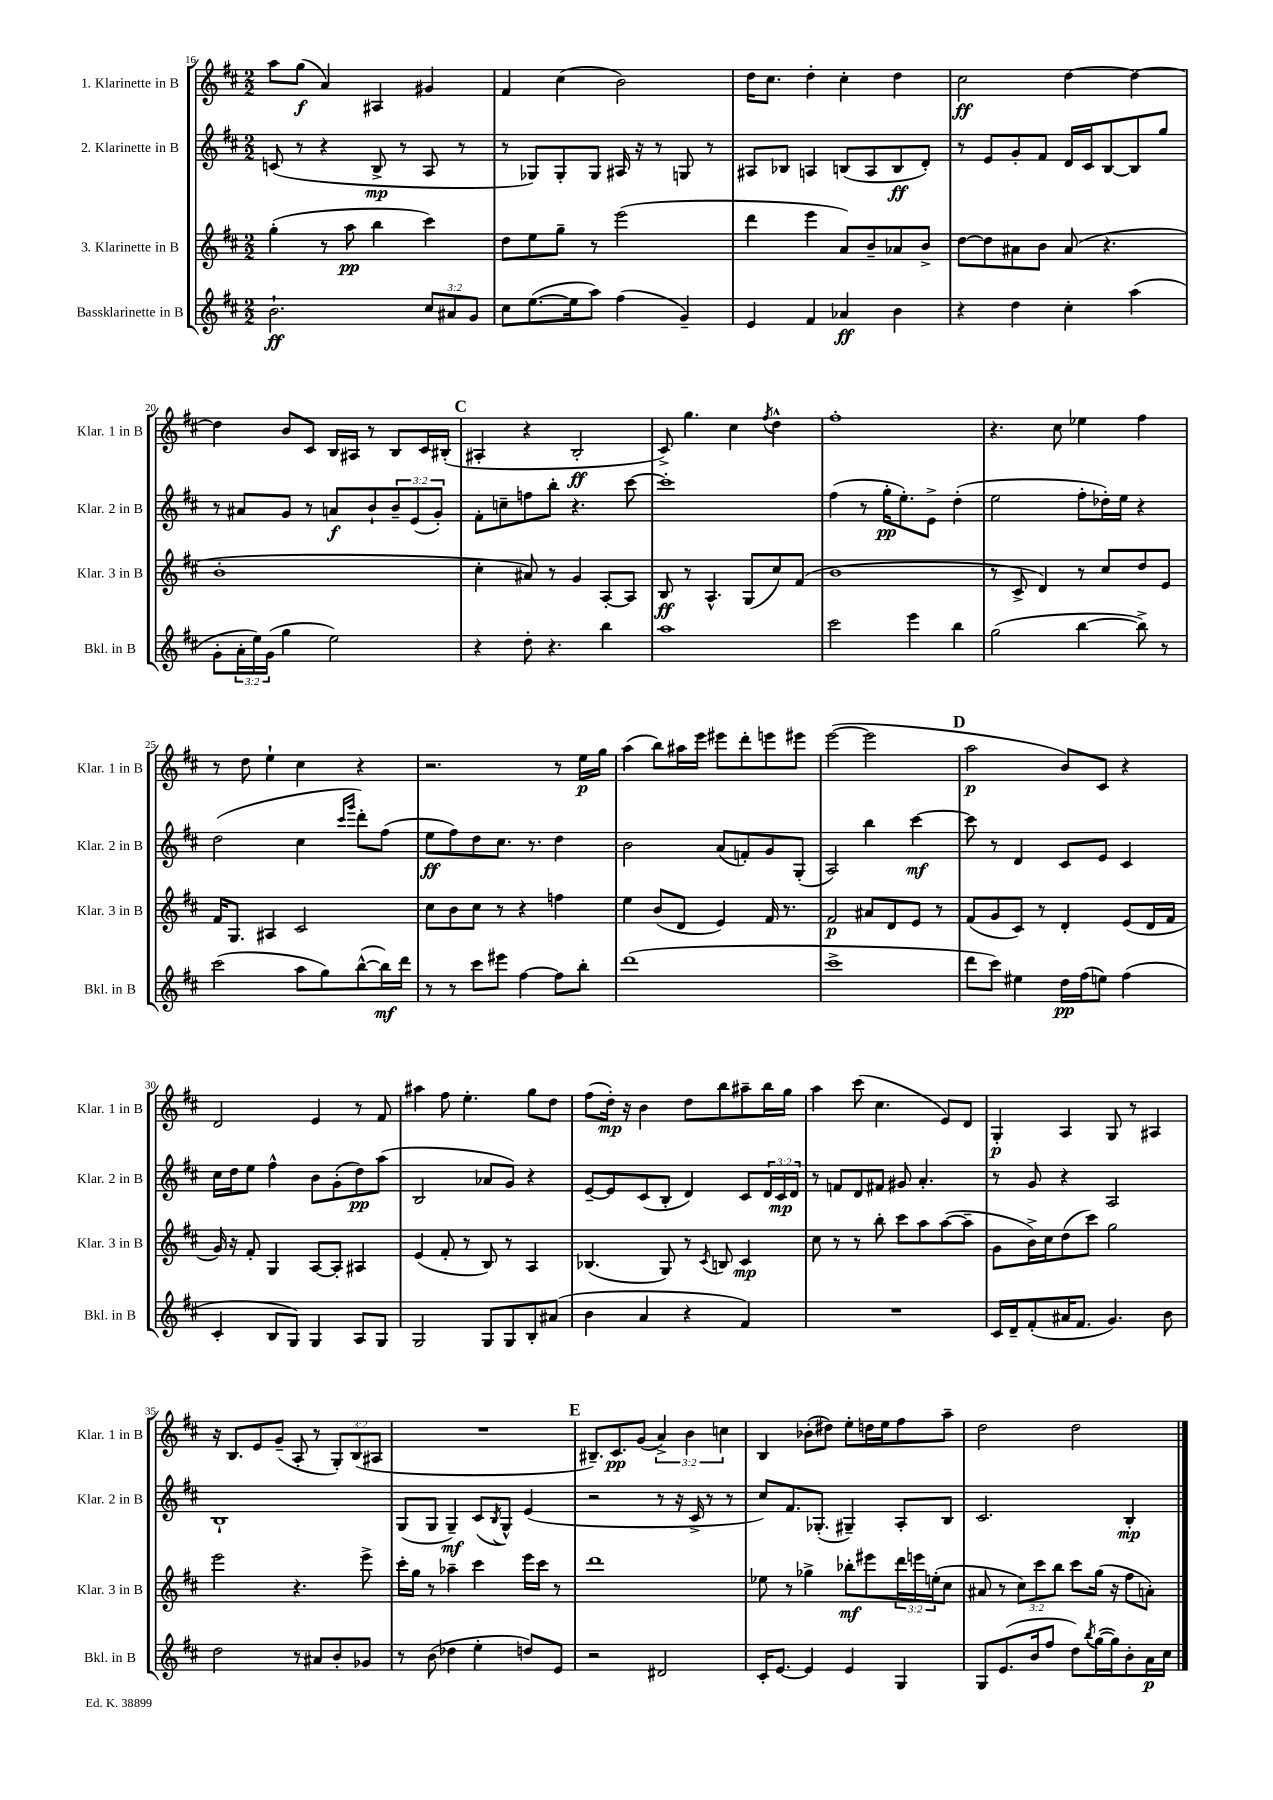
<<
\new StaffGroup <<
\new Staff = "s0" \with { instrumentName = "1. Klarinette in B" shortInstrumentName = "Klar. 1 in B" } {
    \clef treble \key d \major \numericTimeSignature \time 2/2 \override Staff.TupletNumber.text = #tuplet-number::calc-fraction-text
    a''8 g''8\f( a'4) ais4 gis'4 |
    fis'4 cis''4( b'2) |
    d''16 cis''8. d''4-. cis''4-. d''4 |
    cis''2\ff d''4~ d''4~ |
    d''4 b'8 cis'8 b16 ais16 r8 b8 cis'16 bis16-.( |
    \mark \markup { \bold "C" } ais4-. r4 b2-.\ff |
    cis'8->) g''4. cis''4 \acciaccatura { fis''8 } d''4-^ |
    fis''1-. |
    r4. cis''8 ees''4 fis''4 |
    r8 d''8 e''4-! cis''4 r4 |
    r2. r8 e''16\p g''16 |
    a''4( b''8) ais''16 e'''16 eis'''8 d'''8-. e'''8 eis'''8 |
    e'''2~( e'''2 |
    \mark \markup { \bold "D" } a''2\p b'8) cis'8 r4 |
    d'2 e'4 r8 fis'8 |
    ais''4 fis''8 e''4.-. g''8 d''8 |
    fis''8( d''16-.\mp) r16 b'4 d''8 b''8 ais''8-- b''16 g''16 |
    a''4 cis'''8( cis''4. e'8) d'8 |
    g4-.\p a4 g8 r8 ais4 |
    r16 b8. e'8 g'8--( a8-. r8 \tuplet 3/2 { g8-.) b8( ais8 } |
    R1 |
    \mark \markup { \bold "E" } bis8.--) cis'8.\pp g'8( \tuplet 3/2 { a'4->) b'4 c''4 } |
    b4 bes'8-.( dis''8) e''8-. d''16 e''16 fis''8 a''8-- |
    d''2 d''2 \bar "|." |
}
\new Staff = "s1" \with { instrumentName = "2. Klarinette in B" shortInstrumentName = "Klar. 2 in B" } {
    \clef treble \key d \major \numericTimeSignature \time 2/2 \override Staff.TupletNumber.text = #tuplet-number::calc-fraction-text
    c'8( r8 r4 b8->\mp r8 a8 r8 |
    r8 ges8) ges8-. ges8 ais16 r16 r8 g8 r8 |
    ais8 bes8 a4 b8( a8 b8\ff d'8-.) |
    r8 e'8 g'8-. fis'8 d'16 cis'16 b8~ b8 g''8 |
    r8 ais'8 g'8 r8 a'8\f b'8-! \tuplet 3/2 { b'8-- e'8( g'8-.) } |
    \mark \markup { \bold "C" } fis'8-. c''8-- f''8 b''8-. r4. cis'''8~ |
    cis'''1-. |
    fis''4( r8 g''16-.\pp e''8.-.) e'8-> d''4-.( |
    e''2 fis''8-. des''16-.) e''16 r4 |
    d''2( cis''4 \grace { cis'''16 g'''16 } d'''8-.) fis''8( |
    e''8\ff fis''8) d''8 cis''8. r8. d''4 |
    b'2 a'8( f'8-.) g'8 g8-.( |
    a2) b''4 cis'''4~\mf |
    \mark \markup { \bold "D" } cis'''8 r8 d'4 cis'8 e'8 cis'4 |
    cis''16 d''16 e''8 fis''4-^ b'8 g'8-.( d''8\pp) a''8( |
    b2 aes'8 g'8) r4 |
    e'8~-- e'8 cis'8( b8-. d'4) cis'8 \tuplet 3/2 { d'16 cis'16\mp d'16 } |
    r8 f'8 d'8 fis'8 gis'8 a'4.-. |
    r8 g'8 r4 a2 |
    b1-! |
    g8( g8 g4--\mf) cis'8( \acciaccatura { b8 } g8-^) e'4( |
    \mark \markup { \bold "E" } r2 r8 r16 cis'16-> r8 r8 |
    cis''8) fis'8. ges8.-.( gis4--) a8-. b8 |
    cis'2. b4-.\mp \bar "|." |
}
\new Staff = "s2" \with { instrumentName = "3. Klarinette in B" shortInstrumentName = "Klar. 3 in B" } {
    \clef treble \key d \major \numericTimeSignature \time 2/2 \override Staff.TupletNumber.text = #tuplet-number::calc-fraction-text
    g''4-.( r8 a''8\pp b''4 cis'''4) |
    d''8 e''8 g''8-- r8 e'''2( |
    d'''4 e'''4 a'8) b'8-- aes'8 b'8-> |
    d''8~ d''8 ais'8 b'8 ais'8( r4. |
    b'1-. |
    \mark \markup { \bold "C" } cis''4-. ais'8) r8 g'4 a8~-. a8 |
    b8\ff r8 a4.-^ g8( cis''8) fis'8( |
    b'1 |
    r8 cis'8-> d'4) r8 cis''8 d''8 e'8 |
    fis'16 g8. ais4 cis'2 |
    cis''8 b'8 cis''8 r8 r4 f''4 |
    e''4 b'8( d'8 e'4) fis'16 r8. |
    fis'2\p ais'8 d'8 e'8 r8 |
    \mark \markup { \bold "D" } fis'8( g'8 cis'8) r8 d'4-. e'8( d'16 fis'16 |
    g'16) r16 fis'8-. g4 a8~ a8-. ais4 |
    e'4( fis'8-. r8 b8) r8 a4 |
    bes4.( g8) r8 \acciaccatura { cis'8 } b8 cis'4\mp |
    cis''8 r8 r8 b''8-. cis'''8 a''8 a''8~( a''8-- |
    g'8 b'16->) cis''16 d''8( cis'''8) g''2 |
    e'''2 r4. e'''8-> |
    cis'''16-. g''16 r8 aes''4-- cis'''4 e'''16 cis'''16 r8 |
    \mark \markup { \bold "E" } d'''1 |
    ees''8 r8 ges''4-> bes''8-.\mf eis'''8 \tuplet 3/2 { d'''16 e'''16 e''16-.( } cis''8 |
    ais'8 r8 \tuplet 3/2 { cis''8) cis'''8 b''8 } cis'''8 g''16( r16 fis''8 a'8-.) \bar "|." |
}
\new Staff = "s3" \with { instrumentName = "Bassklarinette in B" shortInstrumentName = "Bkl. in B" } {
    \clef treble \key d \major \numericTimeSignature \time 2/2 \override Staff.TupletNumber.text = #tuplet-number::calc-fraction-text
    b'2.-!\ff \tuplet 3/2 { cis''8 ais'8 g'8 } |
    cis''8 e''8.~( e''16 a''8) fis''4( g'4--) |
    e'4 fis'4 aes'4\ff b'4 |
    r4 d''4 cis''4-. a''4( |
    g'8-. \tuplet 3/2 { a'16-. e''16) g'16( } g''4 e''2) |
    \mark \markup { \bold "C" } r4 d''8-. r4. b''4 |
    a''1 |
    cis'''2 e'''4 b''4 |
    g''2( b''4~ b''8->) r8 |
    cis'''2( a''8 g''8) b''8~-^( b''16\mf) d'''16 |
    r8 r8 cis'''8 eis'''8 fis''4~ fis''8 b''8-. |
    d'''1( |
    cis'''1-> |
    \mark \markup { \bold "D" } d'''8 cis'''8) eis''4 d''16\pp fis''16( e''8) fis''4( |
    cis'4-. b8 g8) g4 a8 g8 |
    g2 g8 g8 b8-. ais'8( |
    b'4 a'4 r4 fis'4) |
    R1 |
    cis'16 d'16-- fis'8-.( ais'16 fis'8. g'4.) b'8 |
    d''2 r8 ais'8 b'8-. ges'8 |
    r8 b'8( des''4 e''4-. d''8) e'8 |
    \mark \markup { \bold "E" } r2 dis'2 |
    cis'16-. e'8.~ e'4 e'4 g4 |
    g8 e'8.( b'16 fis''8 d''8) \acciaccatura { b''8 } g''16~( g''16) b'8-. a'16\p cis''16 \bar "|." |
}
>>
>>
\layout { \context { \Score currentBarNumber = #16 } }
